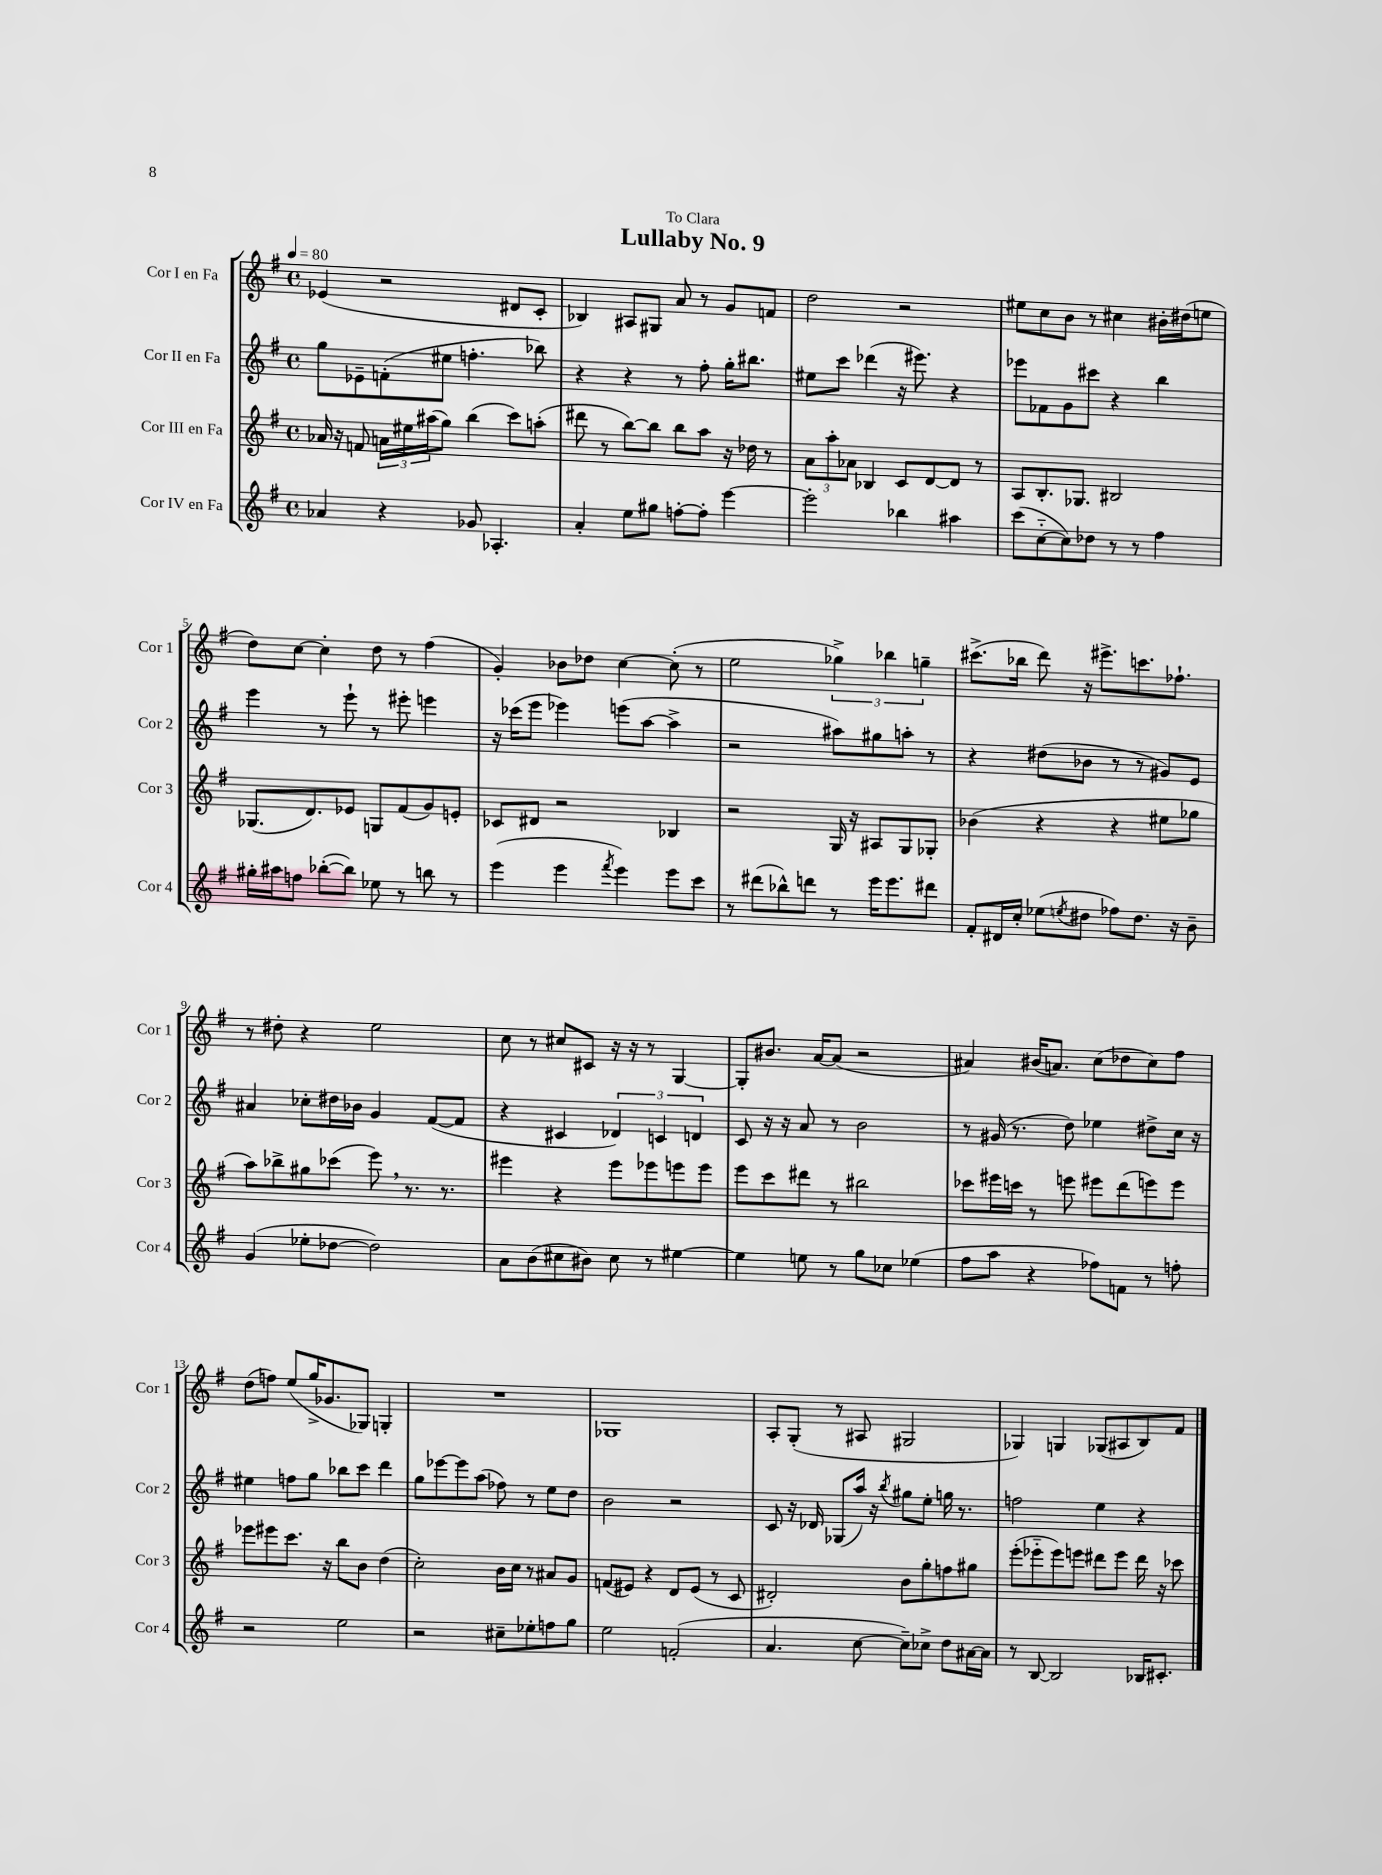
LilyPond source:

\header { title = "Lullaby No. 9" dedication = "To Clara" }
<<
\new StaffGroup <<
\new Staff = "s0" \with { instrumentName = "Cor I en Fa" shortInstrumentName = "Cor 1" } {
    \clef treble \key g \major \defaultTimeSignature \time 4/4 \tempo 4 = 80
    ees'4( r2 dis'8 c'8-. |
    bes4) ais8 gis8 a'8 r8 g'8 f'8 |
    d''2 r2 |
    eis''8 c''8 b'8 r8 cis''4 bis'16-. dis''16( e''8 |
    d''8) c''8~ c''4-. d''8 r8 fis''4( |
    g'4-.) bes'8 des''8 c''4~ c''8-.( r8 |
    e''2 \tuplet 3/2 { ges''4->) bes''4 g''4-- } |
    cis'''8.->( bes''16 d'''8) r16 eis'''8.-> c'''8. fes''8.-! |
    r8 dis''8-. r4 e''2 |
    c''8 r8 cis''8 cis'8 r16 r16 r8 g4~ |
    g8-. bis'8. a'16~ a'8( r2 |
    ais'4) bis'16( a'8.) c''8( des''8 c''8) fis''8 |
    d''8( f''8) e''8( g''16-> ges'8. ges8) g4-. |
    R1 |
    ges1 |
    a8-. g8-.( r8 ais8 gis2 |
    ges4) g4 ges8( ais8 b8) fis'8 \bar "|." |
}
\new Staff = "s1" \with { instrumentName = "Cor II en Fa" shortInstrumentName = "Cor 2" } {
    \clef treble \key g \major \defaultTimeSignature \time 4/4
    g''8 ees'8-- f'8-.( eis''8 f''4.-. bes''8) |
    r4 r4 r8 fis''8-. g''16-. bis''8. |
    eis''8 c'''8 des'''4( r16 eis'''8.) r4 |
    ees'''8 fes'8 g'8 cis'''8 r4 b''4 |
    e'''4 r8 e'''8-! r8 eis'''8-. e'''4 |
    r16 ces'''16( e'''8 ees'''4) e'''8( a''8~ a''4-> |
    r2 ais''8) gis''8 a''8-. r8 |
    r4 dis''8( bes'8 r8 r8 gis'8) e'8 |
    ais'4 ces''8-. dis''16 bes'16 g'4 fis'8~( fis'8 |
    r4 cis'4 \tuplet 3/2 { des'4) c'4 d'4 } |
    c'8 r16 r16 a'8 r8 b'2 |
    r8 gis'16( r8. d''8) ees''4 dis''8-> c''16 r16 |
    eis''4 f''8 g''8 bes''8 c'''8 d'''4 |
    g''8 ees'''8~ ees'''8 a''8( fes''8) r8 e''8 d''8 |
    b'2 r2 |
    c'8 r16 des'16 ges8( a''16) r16 \acciaccatura { b''8 } gis''8 e''8-. g''16 r8. |
    f''2 e''4 r4 \bar "|." |
}
\new Staff = "s2" \with { instrumentName = "Cor III en Fa" shortInstrumentName = "Cor 3" } {
    \clef treble \key g \major \defaultTimeSignature \time 4/4
    aes'16 r16 f'8 \tuplet 3/2 { a'16 eis''16 ais''16( } g''8) b''4( c'''8) a''8-.( |
    dis'''8 r8 b''8~) b''8 b''8 a''8 r16 des''16 r8 |
    \tuplet 3/2 { a'8 a''8-. aes'8 } bes4 c'8 d'8~ d'8 r8 |
    a8 b8.-. ges8. bis2 |
    ges8.( d'8.) ees'8 g8 fis'8( g'8) e'8-. |
    ces'8 dis'8 r2 bes4 |
    r2 g16 r16 ais8 g8 ges8-. |
    bes'4( r4 r4 eis''8 ges''8 |
    a''8) bes''8-> gis''8 ces'''8( e'''8) \breathe r8. r8. |
    eis'''4 r4 eis'''8 ees'''8 e'''8 e'''8 |
    e'''8 c'''8 dis'''8 r8 bis''2 |
    ces'''8 eis'''16 c'''16 r8 e'''8 eis'''8 d'''8( e'''8) e'''8 |
    ees'''8 eis'''8 c'''8. r16 b''8 b'8 d''4( |
    c''2-.) b'16 c''16 r8 ais'8 g'8 |
    f'8( eis'8) r4 d'8 eis'8( r8 c'8 |
    dis'2-.) b'8 g''8-. f''8 gis''8 |
    e'''8-.( ees'''8-_ ees'''8) e'''8 dis'''8 e'''8 dis'''16 r16 ces'''8 \bar "|." |
}
\new Staff = "s3" \with { instrumentName = "Cor IV en Fa" shortInstrumentName = "Cor 4" } {
    \clef treble \key g \major \defaultTimeSignature \time 4/4
    aes'4 r4 ges'8 aes4.-. |
    a'4-. e''8 gis''8 f''8~-. f''8-. e'''4~ |
    e'''2-. bes''4 ais''4 |
    c'''8( c''8~-_ c''8) des''8 r8 r8 fis''4 |
    gis''16-. ais''16 f''8 bes''8~-.( bes''8) ees''8 r8 b''8 r8 |
    e'''4( e'''4 \acciaccatura { fis'''8 } e'''4) e'''8 c'''8 |
    r8 dis'''8( bes''8-^) d'''8 r8 e'''16 e'''8. dis'''8 |
    fis'8-. dis'16 c''16-. ees''8( \acciaccatura { e''8 } dis''8 fes''8) dis''8. r16 b'8-- |
    g'4( ees''8-. des''8~ des''2) |
    a'8 b'8( cis''8 bis'8) cis''8 r8 eis''4~ |
    eis''4 e''8 r8 g''8 ces''8 ees''4( |
    fis''8 a''8 r4 fes''8) f'8 r8 f''8-. |
    r2 e''2 |
    r2 cis''8-- ees''8-. f''8 g''8 |
    e''2 f'2-.( |
    a'4. c''8~ c''8--) ces''8-> d''8 ais'16~ ais'16 |
    r8 b8~ b2 bes16 cis'8.-. \bar "|." |
}
>>
>>
